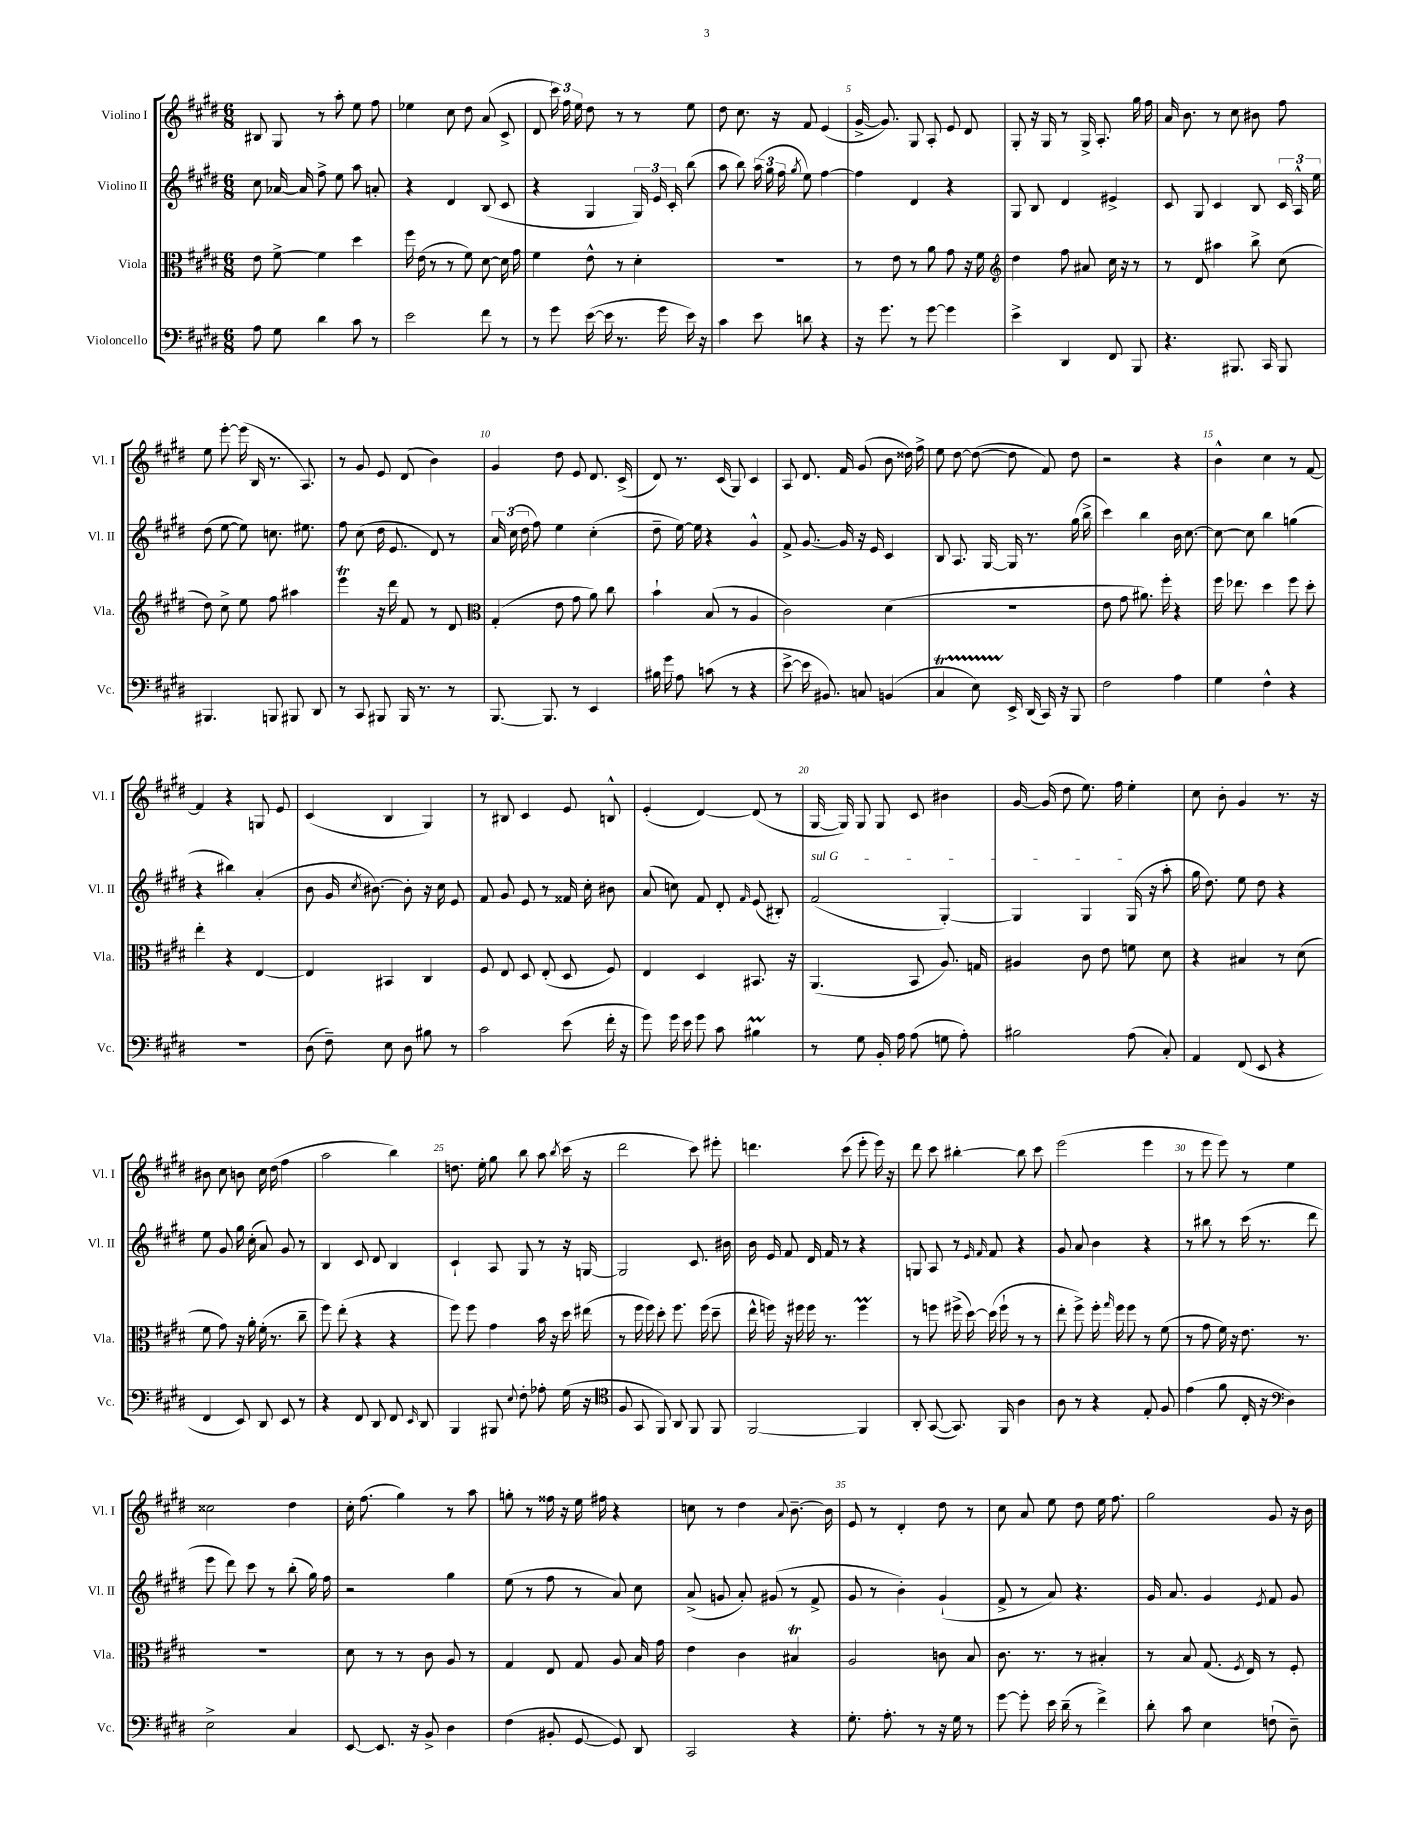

**kern	**kern	**kern	**kern
*staff4	*staff3	*staff2	*staff1
*clefF4	*clefC3	*clefG2	*clefG2
*k[f#c#g#d#]	*k[f#c#g#d#]	*k[f#c#g#d#]	*k[f#c#g#d#]
*M6/8	*M6/8	*M6/8	*M6/8
8A\	8e\	8cc#\	8B#/
8G#\	[8f#^\	[16a-/	8G#/
.	.	16a-/]	.
4d#\	4f#\]	8ff#^\	8r
.	.	8ee\	8aa'\
8c#\	4dd#\	8aa\	8ee\
8r	.	8a'/	8ff#\
=	=	=	=
2e\	16ff#\	4r	4ee-\
.	(16e\	.	.
.	8r	.	.
.	8r	4d#/	8cc#\
.	8f#\)	.	8dd#\
8f#\	[8d#\	(8B/	(8a/
8r	16d#\]	8c#/	8c#^/
.	16g#\	.	.
=	=	=	=
8r	4f#\	4r	8d#/
8g#\	.	.	24ccc#\)
.	.	.	24ff#\
.	.	.	24ee\
([16e\	8e^^\	4G#/	8dd#\
16e\]	.	.	.
8.r	8r	.	8r
.	4d#'\	24G#/)	8r
.	.	24e/	.
16g#\	.	.	.
.	.	24c#'/	.
16e\)	.	(8bb\	8ee\
16r	.	.	.
=	=	=	=
4c#\	2.r	8aa\	8dd#\
.	.	8bb\)	8.cc#\
8e\	.	(24aa\	.
.	.	24gg#\	.
.	.	.	16r
.	.	24ff#\	.
.	.	8qgg#/	.
8d\	.	8ee\)	8f#/
4r	.	[4ff#\	(4e/
=	=	=	=
16r	8r	4ff#\]	[16g#^/
8.g#\	.	.	8.g#/])
.	8e\	.	.
8r	8r	4d#/	8G#/
[8g#\	8a\	.	8A'/
4g#\]	8g#\	4r	8e/
.	16r	.	8d#/
.	16f#\	.	.
=	=	=	=
*	*clefG2	*	*
4e^\	4dd#\	8G#/	8G#'/
.	.	8B/	16r
.	.	.	16G#/
4DD#/	8ff#\	4d#/	8r
.	8a#/	.	16G#^/
.	.	.	8.A'/
8FF#/	16cc#\	4e#^/	.
.	16r	.	.
8BBB/	8r	.	16gg#\
.	.	.	16ff#\
=	=	=	=
4.r	8r	8c#/	16a/
.	.	.	8.b\
.	8d#/	8G#/	.
.	4aa#\	4c#/	8r
8.BBB#/	.	.	8cc#\
.	8bb^\	8B/	8b#\
16CC#/	.	.	.
8BBB#/	(8cc#\	24c#/	8ff#\
.	.	24A^^/	.
.	.	24ee\	.
=	=	=	=
4.BBB#/	8dd#\)	(8dd#\	8ee\
.	8cc#^\	[8ee\	[8eee'\
.	8ee\	8ee\])	(16eee\]
.	.	.	16B/
8BBB/	8ff#\	8.cc\	8.r
8BBB#/	4aa#\	.	.
.	.	8.ee#\	8.A/)
8DD#/	.	.	.
=	=	=	=
8r	4eee\	8ff#\	8r
8CC#/	.	(8cc#\	8g#/
8BBB#/	16r	16dd#\	8e/
.	16ddd#\	8.e/	.
16BBB#/	8f#/	.	(8d#/
8.r	.	.	.
.	8r	8d#/)	4b\)
8r	8d#/	8r	.
=	=	=	=
*	*clefC3	*	*
[8.BBB/	(4G#'/	24a/	4g#/
.	.	(24cc#\	.
.	.	24dd#\	.
.	.	8ff#\)	.
8.BBB/]	.	.	.
.	8e\	4ee\	8dd#\
8r	8g#\	.	8e/
4EE/	8a\)	(4cc#'\	8.d#/
.	8cc#\	.	.
.	.	.	(16c#^/
=	=	=	=
16B#\	4b`\	8dd#~\	8d#/)
16g#\	.	.	.
8A\	.	[16ee\)	8.r
.	.	16ee\]	.
(8c\	(8B/	4r	.
.	.	.	(16c#/
8r	8r	.	8G#/)
4r	4A/	4g#^^/	4c#/
=	=	=	=
[8e^\	2c#\)	8f#^/	8A/
16e\]	.	[8.g#/	8.d#/
8.BB#/)	.	.	.
.	.	16g#/]	16f#/
8C/	.	16r	(8g#/
.	.	16e/	.
(4BB/	(4d#\	4c#/	8b\
.	.	.	16dd##\)
.	.	.	16ff#^\
=	=	=	=
4C#/	2.r	8B/	8ee\
.	.	8.A/	[8dd#\
8E\)	.	.	(8dd#\_
.	.	[16G#/	.
16EE^/	.	16G#/]	8dd#\]
(16DD#/	.	8.r	.
16CC#/)	.	.	8f#/)
16r	.	.	.
8BBB/	.	(16gg#\	8dd#\
.	.	16bb^\	.
=	=	=	=
2F#\	8e\	4ccc#\)	2r
.	8g#\	.	.
.	8.a#\)	4bb\	.
.	16ff#'\	.	.
4A\	4r	16b\	4r
.	.	[8.cc#\	.
=	=	=	=
4G#\	16ff#\	8cc#\_	4b^^\
.	8.ee-\	.	.
.	.	8cc#\]	.
4F#^^\	4dd#\	4bb\	4cc#\
4r	8ff#\	(4gg\	8r
.	8dd#'\	.	[8f#/
=	=	=	=
2.r	4ee'\	4r	4f#/]
.	4r	4bb#\)	4r
.	[4E/	(4a'/	8G/
.	.	.	8e/
=	=	=	=
(8D#\	4E/]	8b\	(4c#/
8F#~\)	.	16g#/	.
.	.	8qcc#/	.
.	.	[8.b#\)	.
8E\	4BB#/	.	4B/
8D#\	.	8b#'\]	.
8B#\	4C#/	16r	4G#/)
.	.	16cc#\	.
8r	.	8e/	.
=	=	=	=
2c#\	8F#/	8f#/	8r
.	8E/	8g#/	8B#/
.	8D#/	8e/	4c#/
.	(8E'/	8r	.
(8e\	8D#/	16f##/	8e/
.	.	16cc#'\	.
16f#'\	8F#/)	8b#\	8B^^/
16r	.	.	.
=	=	=	=
8g#\)	4E/	(8a/	(4e'/
16g#\	.	8cc\)	.
16e\	.	.	.
8g#\	4D#/	8f#/	[4d#/)
8c#\	.	8d#'/	.
.	.	16qqf#/	.
4B#\	8.BB#/	(8e/	(8d#/]
.	.	8B#'/)	8r
.	16r	.	.
=	=	=	=
8r	(4.AA/	(2f#/	[16G#/
.	.	.	16G#/])
8G#\	.	.	8G#/
16BB'/	.	.	8G#/
16A\	.	.	.
(8A\	8BB/	.	8c#/
8G\	8.A/)	[4G#'/)	4b#\
8A'\)	.	.	.
.	16G/	.	.
=	=	=	=
2B#\	4A#/	4G#/]	[16g#/
.	.	.	(16g#/]
.	.	.	8dd#\
.	8c#\	4G#/	8.ee\)
.	8e\	.	.
.	.	.	16ff#\
(8A\	8f\	(16G#/	4ee'\
.	.	16r	.
8C#'/)	8d#\	8aa'\	.
=	=	=	=
4AA/	4r	16gg#\	8cc#\
.	.	8.dd#\)	.
.	.	.	8b'\
(8FF#/	4B#/	8ee\	4g#/
8EE/	.	8dd#\	.
4r	8r	4r	8.r
.	(8d#\	.	.
.	.	.	16r
=	=	=	=
4FF#/	8f#\	8ee\	8b#\
.	8g#\)	8g#/	8cc#\
8EE/)	16r	16gg#\	8b\
.	16a'\	(16cc#'\	.
8DD#/	(16f#'\	8a/)	16cc#\
.	8.r	.	(16dd#\
8EE/	.	8g#/	4ff#\
8r	8cc#~\	8r	.
=	=	=	=
4r	8ff#\)	4B/	2aa\
.	(8ee'\	.	.
8FF#/	4r	8c#/	.
8DD#/	.	8d#/	.
8FF#/	4r	4B/	4bb\)
16qqEE/	.	.	.
8DD#/	.	.	.
=	=	=	=
4BBB/	8ff#\)	4c#`/	8.dd\
.	8ff#\	.	.
.	.	.	16ee'\
8BBB#/	4g#\	8A/	8gg#\
8qqE/	.	.	.
8F#'\	.	8G#/	8bb\
8A-'\	16b\	8r	8aa\
.	16r	.	.
.	.	.	8qbb/
(16G#\	16dd#\	16r	(16ccc#\
16r	(16ee#\	[16G/	16r
=	=	=	=
*clefC4	*	*	*
8F#/	8r	2G/]	2ddd#\
8GG#/	16ff#\	.	.
.	16ff#\)	.	.
8FF#/)	8dd#'\	.	.
8AA/	8.ff#\	.	.
8FF#/	.	8.c#/	8ccc#\)
.	(16ff#\	.	.
8FF#/	8dd#~\	.	8eee#'\
.	.	16b#\	.
=	=	=	=
[2FF#/	16ee^^\	16b\	4.ddd\
.	16ff\)	16e/	.
.	16r	8f#/	.
.	16ff#\	.	.
.	16ff#\	16d#/	.
.	8.r	16f#/	.
.	.	8r	(8ccc#\
4FF#/]	4ff#\	4r	8eee'\
.	.	.	16eee\)
.	.	.	16r
=	=	=	=
8AA'/	8r	8G/	8ddd#\
([8GG#/	8ff\	8A/	8ccc#\
8.GG#/])	(16ff#^\	8r	[4bb#'\
.	[16dd#\)	.	.
.	.	16qqe/	.
.	.	16qqf#/	.
.	(16dd#\]	8f#/	.
16FF#/	16ff#`\	.	.
4A\	8r	4r	8bb#\]
.	8r	.	8ccc#\
=	=	=	=
8A\	8ee'\	8g#/	(2eee\
8r	8ff#^\)	8a/	.
4r	16ff#'\	4b\	.
.	16qqgg#/	.	.
.	16ff#\	.	.
.	8ff#\	.	.
8E'/	8r	4r	4eee\
8F#/	(8f#\	.	.
=	=	=	=
(4e\	8r	8r	8r
.	8g#\	8bb#\	8eee\
8f#\	16f#\)	8r	8eee\)
.	16r	.	.
16C#'/	8.e\	(16ccc#\	8r
16r	.	8.r	.
*clefF4	*	*	*
4D#\)	.	.	4ee\
.	8.r	.	.
.	.	8ddd#\	.
=	=	=	=
2E^\	2.r	8eee\	2cc##\
.	.	8ddd#\)	.
.	.	8ccc#\	.
.	.	8r	.
4C#/	.	(8bb'\	4dd#\
.	.	16gg#\)	.
.	.	16ff#\	.
=	=	=	=
[8EE/	8d#\	2r	16cc#'\
.	.	.	(8.ff#\
8.EE/]	8r	.	.
.	8r	.	4gg#\)
16r	.	.	.
8BB^/	8c#\	.	.
4D#\	8A/	4gg#\	8r
.	8r	.	8aa\
=	=	=	=
(4F#\	4G#/	(8ee\	8gg'\
.	.	8r	8r
8BB#'/	8E/	8ff#\	16ff##\
.	.	.	16r
[8GG#/	8G#/	8r	16ee\
.	.	.	16ff#\
8GG#/])	8A/	8a/)	4r
8DD#/	16B/	8cc#\	.
.	16g#\	.	.
=	=	=	=
2CC#/	4e\	(8a^/	8cc\
.	.	8g/	8r
.	4c#\	8a'/)	4dd#\
.	.	(8g#/	.
.	.	.	8qqa/
4r	4B#/	8r	[8.b~\
.	.	8f#^/	.
.	.	.	16b\]
=	=	=	=
8.G#'\	2A/	8g#/	8e/
.	.	8r	8r
8.A'\	.	.	.
.	.	4b'\)	4d#'/
8r	.	.	.
16r	8c\	(4g#`/	8dd#\
16G#\	.	.	.
8r	8B/	.	8r
=	=	=	=
[8g#\	8.c#\	8f#^/	8cc#\
8g#'\]	.	8r	8a/
.	8.r	.	.
16e\	.	8a/)	8ee\
(16d#~\	.	.	.
8r	8r	4.r	8dd#\
4f#^\)	4B#'/	.	16ee\
.	.	.	8.ff#\
=	=	=	=
8d#'\	8r	16g#/	2gg#\
.	.	8.a/	.
8c#\	8B/	.	.
4E\	(8.G#/	4g#/	.
.	8qF#/	.	.
.	16E/)	.	.
.	.	8qe/	.
(8F`\	8r	8f#/	8g#/
8D#~\)	8F#'/	8g#/	16r
.	.	.	16b\
==	==	==	==
*-	*-	*-	*-
